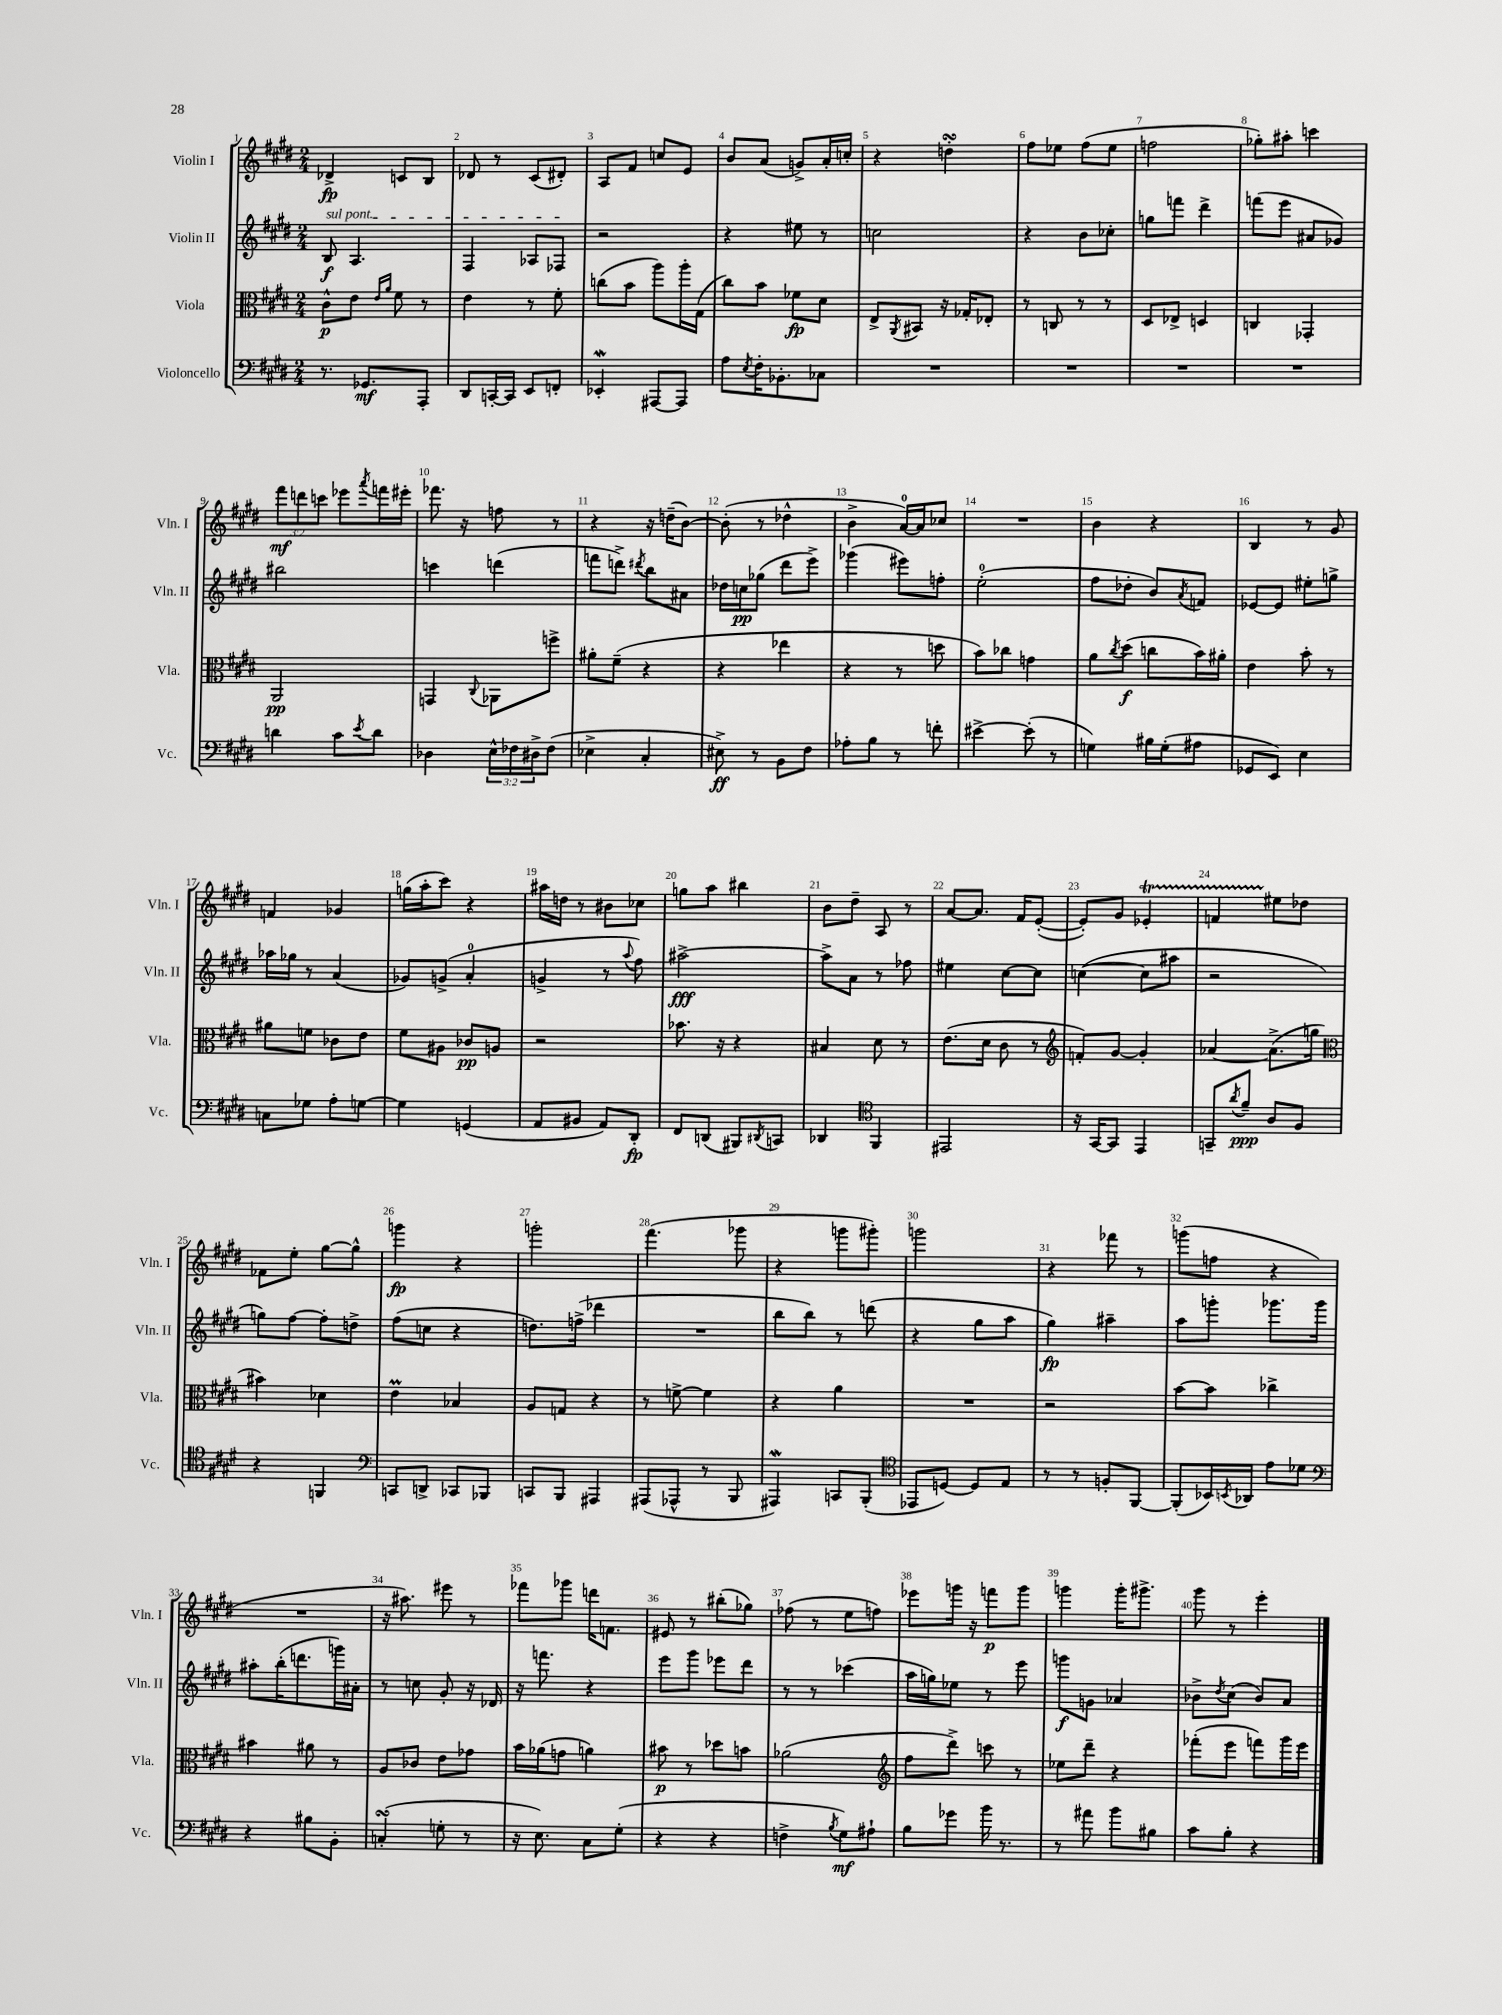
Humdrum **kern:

**kern	**kern	**kern	**kern
*staff4	*staff3	*staff2	*staff1
*clefF4	*clefC3	*clefG2	*clefG2
*k[f#c#g#d#]	*k[f#c#g#d#]	*k[f#c#g#d#]	*k[f#c#g#d#]
*M2/4	*M2/4	*M2/4	*M2/4
8.r	8c#^^	8B	4d-^
.	8e	4.A	.
8.GG-	.	.	.
.	16qqe	.	.
.	16qqa	.	.
.	8f#	.	8c
8AAA'	8r	.	8B
=	=	=	=
8DD#	4e	4F#	8d-
[16CC'	.	.	8r
16CC]	.	.	.
8EE	8r	8A-	(8c#
8FF'	8f#'	8F-	8d#')
=	=	=	=
4EE-'	(8cc	2r	8A
.	8b	.	8f#
[8AAA#	8aa)	.	8cc
8AAA#]	16aa'	.	8e
.	(16G#	.	.
=	=	=	=
8A	8cc#)	4r	8b
8qE	.	.	.
16F#'	8b	.	(8a
8.BB-'	.	.	.
.	8f-	8ee#	8g^)
8C-	8d#	8r	16a'
.	.	.	16cc'
=	=	=	=
2r	8E^	2cc	4r
.	8qAA	.	.
.	8BB#	.	.
.	16r	.	4dd'
.	16G-'	.	.
.	8E-'	.	.
=	=	=	=
2r	8r	4r	8ff#
.	8C	.	8ee-
.	8r	8b	(8ff#
.	8r	8cc-'	8ee-
=	=	=	=
2r	8D#	8gg	2ff
.	8E-^	8fff	.
.	4D	4ddd#^	.
=	=	=	=
2r	4C	(8fff	8gg-')
.	.	8eee	8aa#'
.	4GG-'	8a#	4ccc
.	.	8g-)	.
=	=	=	=
4d	2AA	2bb#	12fff#
.	.	.	12ddd
.	.	.	12ccc
8c#	.	.	8eee-
8qe	.	.	8qaaa
8d	.	.	16fff
.	.	.	16eee#'
=	=	=	=
4D-	4GG	4ccc	8.fff-
.	.	.	16r
.	8qqC#	.	.
24E^^	8AA-	(4ddd	8ff
24F-	.	.	.
24D#^	.	.	.
(8F-	8ff^	.	8r
=	=	=	=
4E-^	8a#'	8fff	4r
.	(8f#~	8ddd^)	.
.	.	8qddd#	.
4C#'	4r	8bb	16r
.	.	.	(16dd~
.	.	8a#	[8b)
=	=	=	=
8E#^)	4r	16dd-	(8b']
.	.	16cc	.
8r	.	(8gg-	8r
8BB	4ee-	8ddd#	4dd-^^
8F#	.	8eee^)	.
=	=	=	=
8A-'	4r	(4ggg-	4b^
8B	.	.	.
8r	8r	8eee#)	[16a)
.	.	.	16a]
8f'	8dd	8ff'	8cc-
=	=	=	=
[4e#^	8b)	(2ee'	2r
.	8cc-	.	.
(8e#']	4g	.	.
8r	.	.	.
=	=	=	=
4G)	8a	8ff#	4b
.	8qcc#	.	.
.	(8dd#	8dd-'	.
16B#	8cc	8b)	4r
(16G'	.	.	.
.	.	8qa	.
8A#	16b)	8f	.
.	16a#'	.	.
=	=	=	=
8GG-	4e	[8e-	4B
8EE)	.	8e-]	.
4E	8b'	8ee#'	8r
.	8r	8gg^	8g#
=	=	=	=
8C	8a#	16aa-	4f
.	.	16gg-	.
8G-	8f	8r	.
8A'	8c-	(4a	4g-
[8G	8e	.	.
=	=	=	=
4G]	8f#	8g-)	(16gg
.	.	.	16aa'
.	8A#	(8g^	8ccc#)
(4GG	8c-	4a'	4r
.	8A	.	.
=	=	=	=
8AA	2r	4g^	16aa#
.	.	.	16dd
8BB#	.	.	8r
8AA)	.	8r	8b#
.	.	8qqaa	.
8DD#'	.	8ff#)	8cc-
=	=	=	=
8FF#	8.b-	[2aa#^	8gg
(8DD	.	.	8aa
.	16r	.	.
8BBB#)	4r	.	4bb#
8qDD#	.	.	.
8CC	.	.	.
=	=	=	=
4DD-	4B#	8aa#^]	8b
.	.	8a	8dd#~
*clefC4	*	*	*
4FF#	8d#	8r	8A
.	8r	8ff-	8r
=	=	=	=
2EE#	(8.e	4ee#	[8a
.	.	.	8.a]
.	16d#	.	.
.	8c#	[8cc#	.
.	.	.	16f#
.	8r	8cc#]	([8e'
=	=	=	=
*	*clefG2	*	*
16r	8f')	([4cc	8e'])
[16GG#	.	.	.
8GG#]	[8g#	.	8g#
4EE	4g#']	8cc]	4e-'
.	.	8aa#	.
=	=	=	=
8GG~	[4a-	2r	4f
8qa	.	.	.
8f#~	.	.	.
8A	(8.a-^]	.	8ee#
8F#	.	.	8dd-
.	16gg	.	.
=	=	=	=
*	*clefC3	*	*
4r	4b#)	8gg)	8f-
.	.	[8ff#	8ee'
4FF	4d-	8ff#']	[8gg#
.	.	8dd^	8gg#^^]
=	=	=	=
*clefF4	*	*	*
8CC	4e	(8ff#	4ggg
8DD^	.	8cc	.
8CC-	4B-	4r	4r
8BBB-	.	.	.
=	=	=	=
8CC	8A	8.dd)	2ggg'
8BBB	8G	.	.
.	.	(16ff^	.
4AAA#	4r	4ddd-	.
=	=	=	=
(8AAA#	8r	2r	(4.fff#
8AAA-^^	[8f^	.	.
8r	4f]	.	.
8BBB	.	.	8ggg-
=	=	=	=
4AAA#)	4r	8bb	4r
.	.	8bb)	.
8CC	4a	8r	8ggg
(8BBB'	.	(8ddd	8ggg#')
=	=	=	=
*clefC4	*	*	*
8EE-	2r	4r	2ggg
[8D)	.	.	.
8D]	.	8gg#	.
8E	.	8aa	.
=	=	=	=
8r	2r	4gg#)	4r
8r	.	.	.
8F'	.	4aa#~	8fff-
[8FF#	.	.	8r
=	=	=	=
(8FF#']	[8b	8aa	(8ggg
16BB-)	8b]	8ggg'	8ff
8qBB	.	.	.
16AA-	.	.	.
8e	4cc-^	8.ggg-	4r
8d-	.	.	.
.	.	16ggg-	.
=	=	=	=
*clefF4	*	*	*
4r	4b#	8aa#'	2r
.	.	(16bb'	.
.	.	8.ddd	.
8B#	8a#	.	.
8BB'	8r	16ggg)	.
.	.	16a#'	.
=	=	=	=
(4C'	8A	8r	16r
.	.	.	8.aa#)
.	8c-	8cc	.
8G'	8e	8g#'	8eee#
8r	8g-	16r	8r
.	.	16d-	.
=	=	=	=
16r	16b	16r	8fff-
8.E)	(16a-	8.fff	.
.	8g	.	8ggg-
8C#	4a)	4r	16ddd
.	.	.	8.f
(8G#'	.	.	.
=	=	=	=
4r	8b#	8eee	8e#
.	8r	8ggg#	8r
4r	8dd-	8eee-	(8bb#'
.	8b	8ddd#	8gg-)
=	=	=	=
4F^	(2a-	8r	(8ff-
.	.	8r	8r
8qB	.	.	.
8G#)	.	(4ccc-	8ee
8A#`	.	.	8ff)
=	=	=	=
*	*clefG2	*	*
8B	8ff#	16aa	8eee-
.	.	16gg)	.
8g-	8ddd#^)	8ee-	16ggg
.	.	.	16r
16b	8ccc	8r	8fff
8.r	.	.	.
.	8r	8eee	8ggg
=	=	=	=
8r	8ee-	8ggg	4ggg
8a#	8ddd#~	8g	.
8b	4r	4a-	16ggg'
.	.	.	8.ggg#^
8B#	.	.	.
=	=	=	=
8c#	(8fff-'	8b-^	8ggg#
.	.	8qdd#	.
8B'	8eee	(8cc#	8r
4r	8fff)	8b-)	4eee'
.	16ggg#	8a	.
.	16eee	.	.
==	==	==	==
*-	*-	*-	*-
